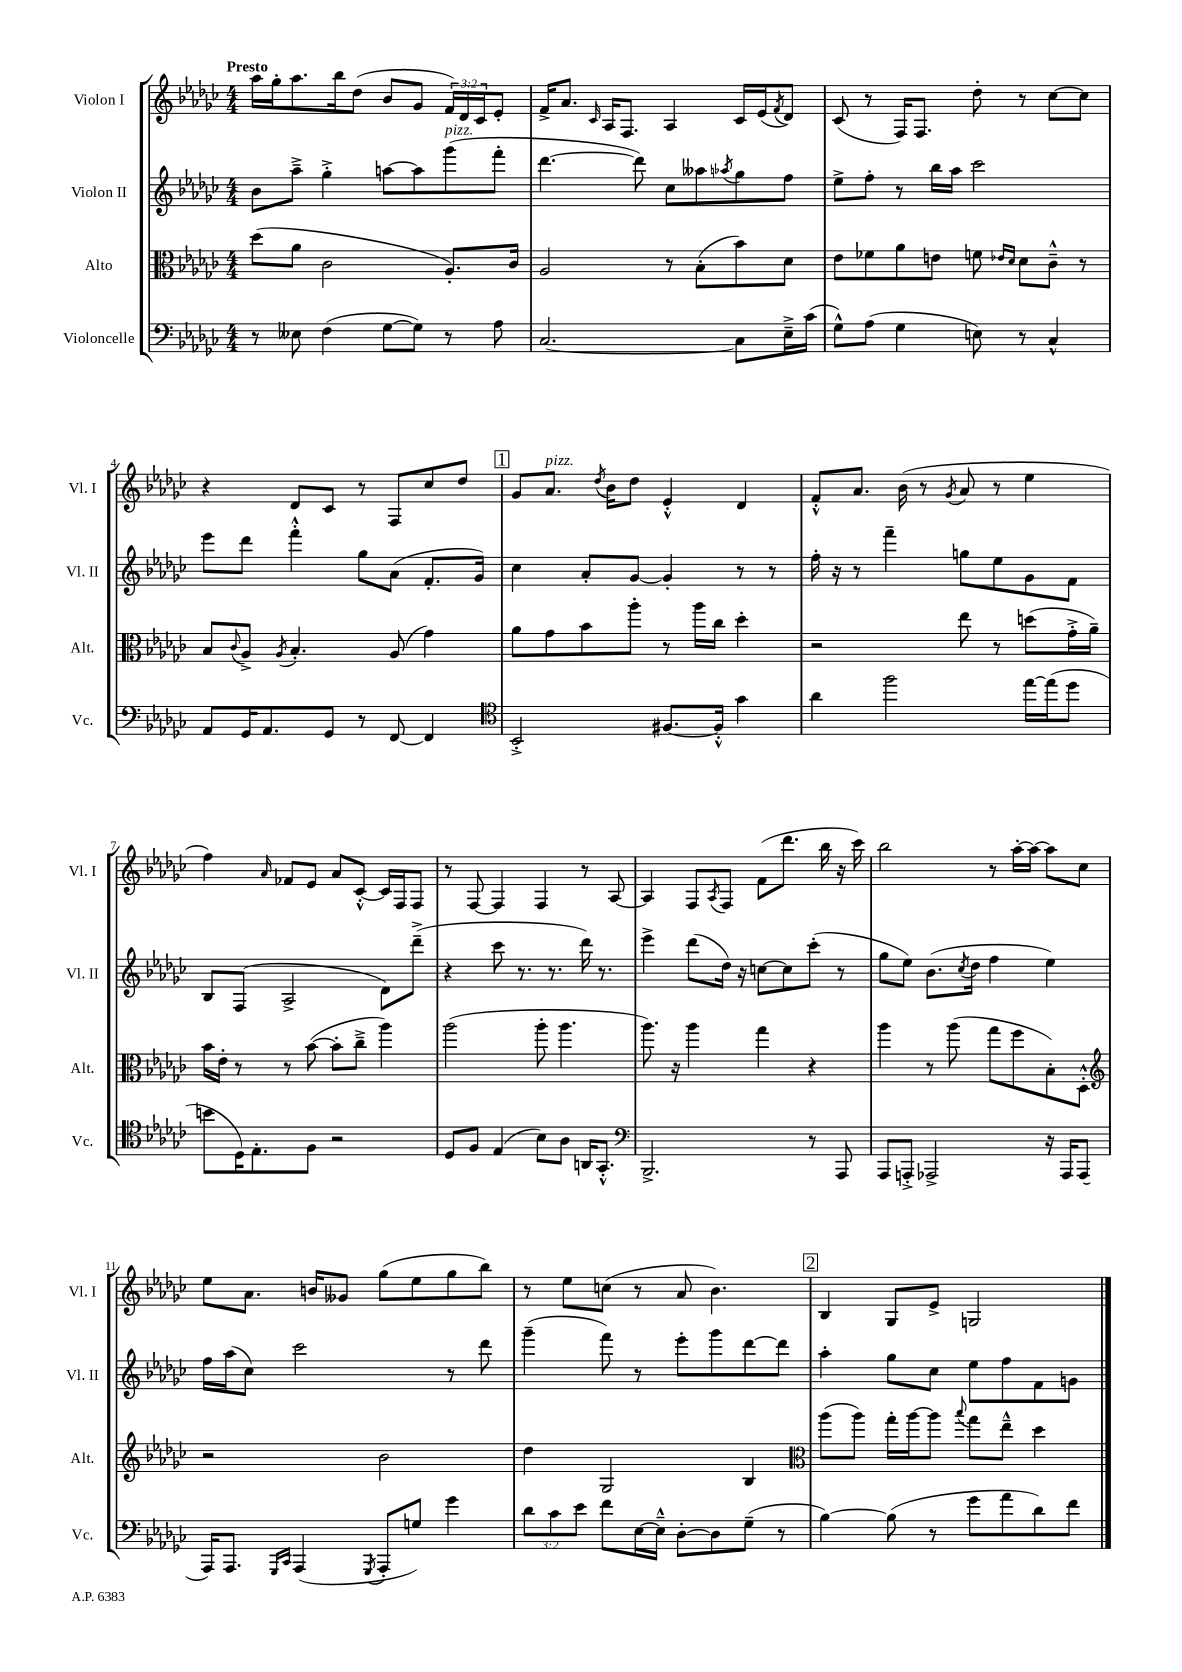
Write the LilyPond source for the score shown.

<<
\new StaffGroup <<
\new Staff = "s0" \with { instrumentName = "Violon I" shortInstrumentName = "Vl. I" } {
    \clef treble \key ges \major \numericTimeSignature \time 4/4 \override Staff.TupletNumber.text = #tuplet-number::calc-fraction-text \tempo "Presto"
    aes''16 ges''16-. aes''8. bes''16 des''8( bes'8 ges'8 \tuplet 3/2 { f'16) des'16 ces'16 } ees'8-. |
    f'16-> aes'8. \grace { ces'16 } aes16 f8. aes4 ces'16 ees'16( \acciaccatura { f'8 } des'8) |
    ces'8( r8 f16) f8. des''8-. r8 ces''8~ ces''8 |
    r4 des'8 ces'8 r8 f8 ces''8 des''8 |
    \mark \markup { \box "1" } ges'8 aes'8.^\markup { \italic "pizz." } \acciaccatura { des''8 } bes'16 des''8 ees'4-.-^ des'4 |
    f'8-.-^ aes'8. bes'16( r8 \acciaccatura { ges'8 } aes'8 r8 ees''4 |
    f''4) \grace { aes'16 } fes'8 ees'8 aes'8 ces'8~-.-^ ces'16 f16 f8 |
    r8 f8~ f4 f4 r8 aes8~ |
    aes4 f8 \acciaccatura { aes8 } f8 f'8( des'''8. bes''16 r16 ces'''16) |
    bes''2 r8 aes''16~-. aes''16~ aes''8 ces''8 |
    ees''8 aes'8. b'16 geses'8 ges''8( ees''8 ges''8 bes''8) |
    r8 ees''8 c''8( r8 aes'8 bes'4.) |
    \mark \markup { \box "2" } bes4 ges8 ees'8-> g2 \bar "|." |
}
\new Staff = "s1" \with { instrumentName = "Violon II" shortInstrumentName = "Vl. II" } {
    \clef treble \key ges \major \numericTimeSignature \time 4/4
    bes'8 aes''8---> ges''4-.-> a''8~ a''8 ges'''8^\markup { \italic "pizz." }( f'''8-. |
    des'''4.~ des'''8) ces''8 aeses''8 \acciaccatura { aes''8 } ges''8 f''8 |
    ees''8-> f''8-. r8 bes''16 aes''16 ces'''2 |
    ees'''8 des'''8 f'''4-.-^ ges''8 aes'8( f'8.-. ges'16) |
    \mark \markup { \box "1" } ces''4 aes'8-. ges'8~ ges'4-. r8 r8 |
    f''16-. r16 r8 f'''4-- g''8 ees''8 ges'8 f'8 |
    bes8 f8( aes2-> des'8) des'''8--->( |
    r4 ces'''8 r8. r8. des'''16) r8. |
    ees'''4-> des'''8( des''16) r16 c''8~ c''8 ces'''8-.( r8 |
    ges''8 ees''8) bes'8.( \acciaccatura { ces''8 } des''16 f''4 ees''4) |
    f''16 aes''16( ces''8) ces'''2 r8 des'''8 |
    ges'''4--( f'''8) r8 ees'''8-. ges'''8 des'''8~ des'''8 |
    \mark \markup { \box "2" } aes''4-. ges''8 ces''8 ees''8 f''8 f'8 g'8 \bar "|." |
}
\new Staff = "s2" \with { instrumentName = "Alto" shortInstrumentName = "Alt." } {
    \clef alto \key ges \major \numericTimeSignature \time 4/4
    des''8( aes'8 ces'2 aes8.-.) ces'16 |
    aes2 r8 bes8-.( bes'8) des'8 |
    ees'8 fes'8 aes'8 e'8 f'8 \grace { ees'16 des'16 } des'8 ces'8---^ r8 |
    bes8 \appoggiatura { ces'8 } aes8-> \acciaccatura { aes8 } bes4.-. aes8( ges'4) |
    \mark \markup { \box "1" } aes'8 ges'8 bes'8 aes''8-. r8 aes''16 ces''16 des''4-. |
    r2 ees''8 r8 d''8( ges'16-.-> aes'16--) |
    bes'16 ees'16-. r8 r8 bes'8~( bes'8-. ces''8---> aes''4) |
    aes''2( aes''8-. aes''4. |
    aes''8.) r16 aes''4 ges''4 r4 |
    aes''4 r8 aes''8( ges''8 f''8 bes8-.) des8-.-^ |
    \clef treble r2 bes'2 |
    des''4 ges2 bes4 |
    \mark \markup { \box "2" } \clef alto aes''8( aes''8) ges''16-. aes''16~ aes''8 \appoggiatura { bes''8 } ges''8 ees''8---^ des''4 \bar "|." |
}
\new Staff = "s3" \with { instrumentName = "Violoncelle" shortInstrumentName = "Vc." } {
    \clef bass \key ges \major \numericTimeSignature \time 4/4 \override Staff.TupletNumber.text = #tuplet-number::calc-fraction-text
    r8 eeses8 f4( ges8~ ges8) r8 aes8 |
    ces2.~ ces8 ees16---> ces'16( |
    ges8-^) aes8( ges4 e8) r8 ces4-^ |
    aes,8 ges,16 aes,8. ges,8 r8 f,8~ f,4 |
    \mark \markup { \box "1" } \clef tenor bes,2-.-> fis8.~ fis16-.-^ ges'4 |
    aes'4 f''2 ees''16~ ees''16( des''8 |
    b'8 des16) ees8.-. f8 r2 |
    des8 f8 ees4( bes8) aes8 a,16 ges,8.-.-^ |
    \clef bass bes,,2.-> r8 aes,,8 |
    aes,,8 a,,8-.-> aes,,2-> r16 aes,,16 aes,,8( |
    aes,,16) aes,,8. \grace { ges,,16 ces,16 } aes,,4( \acciaccatura { ges,,8 } aes,,8-. g8) ges'4 |
    \tuplet 3/2 { des'8 ces'8 ees'8 } f'8 ees16~ ees16---^ des8~-. des8 ges8--( r8 |
    \mark \markup { \box "2" } bes4~) bes8( r8 ges'8 aes'8 des'8) f'8 \bar "|." |
}
>>
>>
